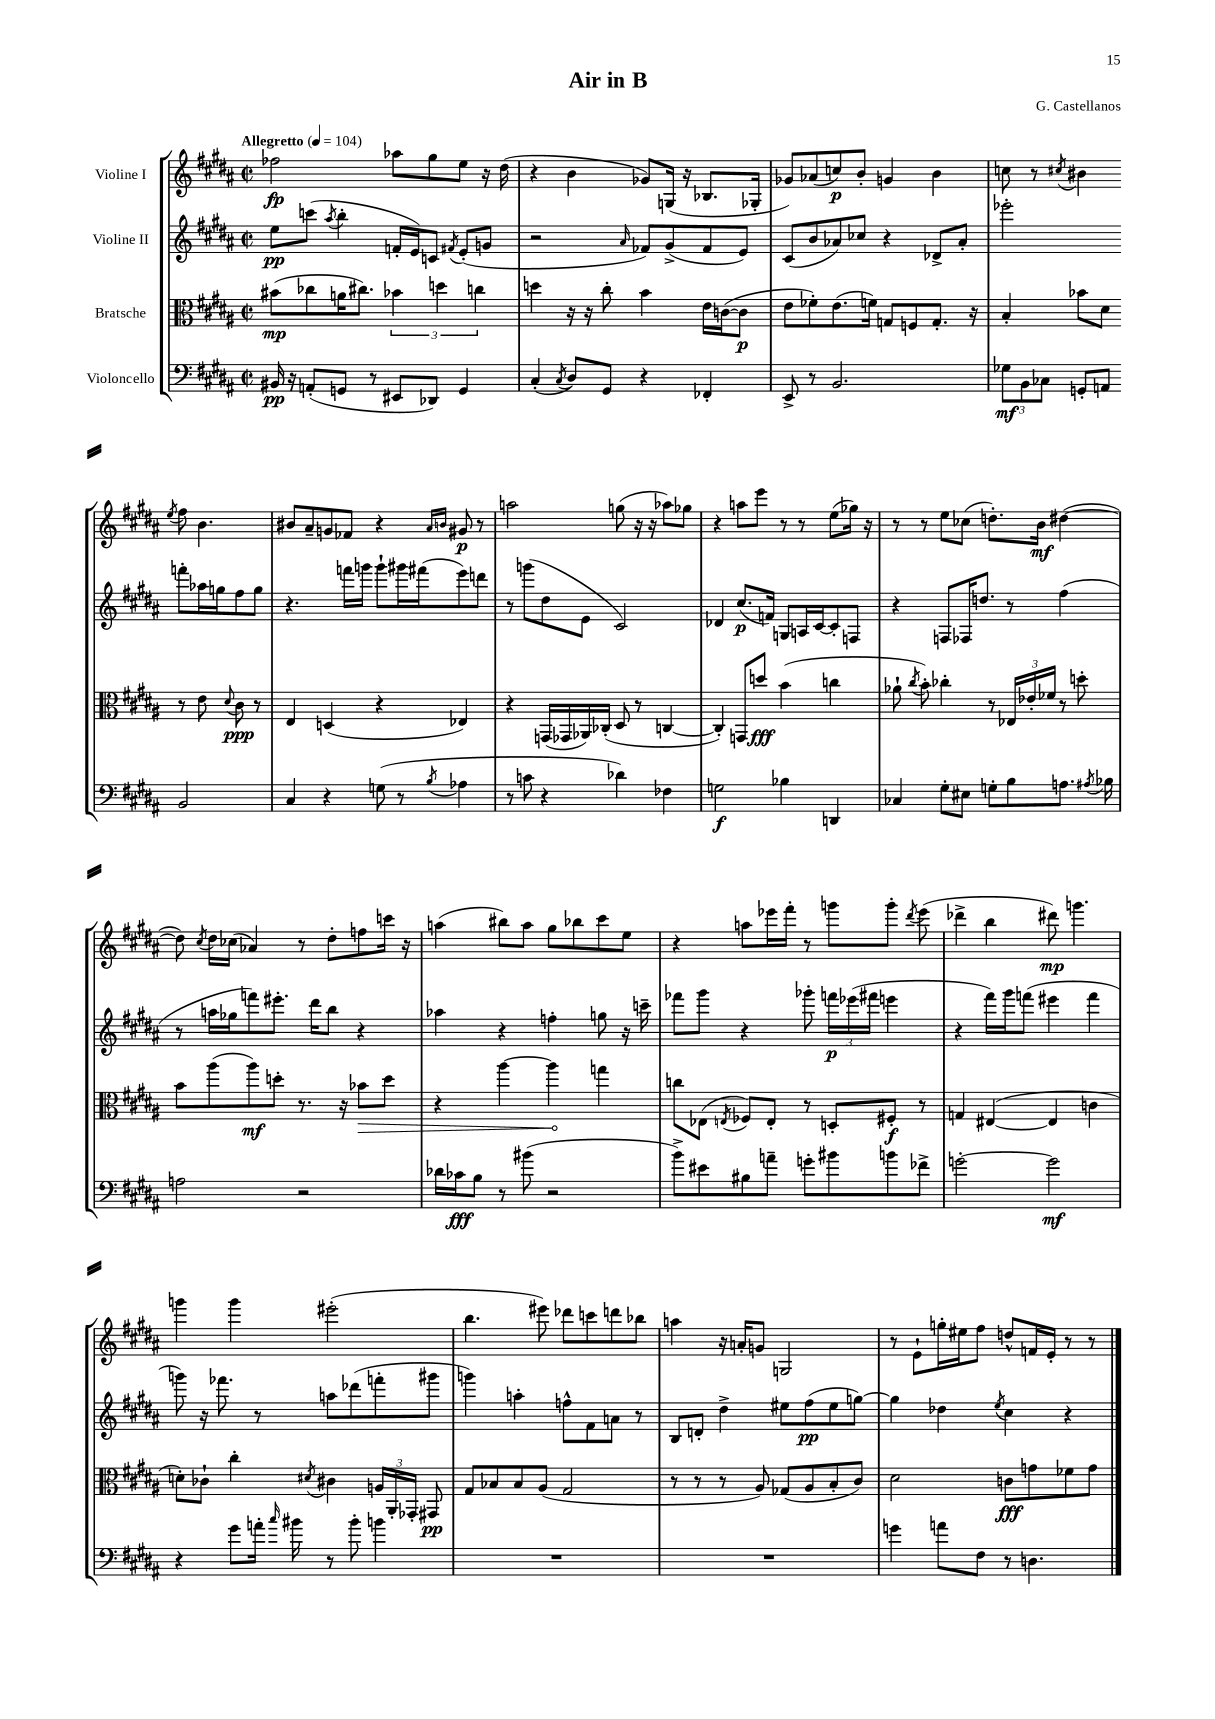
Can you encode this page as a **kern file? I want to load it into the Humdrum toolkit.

**kern	**dynam	**kern	**dynam	**kern	**dynam	**kern	**dynam
*part4	*part4	*part3	*part3	*part2	*part2	*part1	*part1
*staff4	*staff4	*staff3	*staff3	*staff2	*staff2	*staff1	*staff1
*I"Violoncello	*	*I"Bratsche	*	*I"Violine II	*	*I"Violine I	*
*clefF4	*	*clefC3	*	*clefG2	*	*clefG2	*
*k[f#c#g#d#a#]	*	*k[f#c#g#d#a#]	*	*k[f#c#g#d#a#]	*	*k[f#c#g#d#a#]	*
*M2/2	*	*M2/2	*	*M2/2	*	*M2/2	*
*met(c|)	*	*met(c|)	*	*met(c|)	*	*met(c|)	*
*MM104	*	*MM104	*	*MM104	*	*MM104	*
=1	=1	=1	=1	=1	=1	=1	=1
!	!	!	!	!	!	!LO:TX:a:B:t=Allegretto	!
16BB#X/	pp	(8b#X\L	mp	8ee\L	pp	2ff-X\	fp
16r	.	.	.	.	.	.	.
(8AAn'/L	.	8cc-X\	.	(8cccn\J	.	.	.
.	.	.	.	8qaa#/	.	.	.
8GGn/J	.	16an\K	.	4bb'\	.	.	.
.	.	8.cc#X\J)	.	.	.	.	.
8r	.	.	.	.	.	.	.
8EE#X/L	.	6b-X\	.	16fn'/LL	.	8aa-X\L	.
.	.	.	.	16e/J)	.	.	.
8DD-X/J)	.	.	.	8cn/J	.	8gg#\	.
.	.	6ddn\	.	.	.	.	.
.	.	.	.	8qf#X/	.	.	.
4GG/	.	.	.	(8e'/L	.	8ee\J	.
.	.	6ccn\	.	.	.	.	.
.	.	.	.	8gn/J	.	16r	.
.	.	.	.	.	.	(16dd#\	.
=2	=2	=2	=2	=2	=2	=2	=2
(4C#'/	.	4ddn\	.	2r	.	4r	.
8qC#/	.	.	.	.	.	.	.
8D#/L)	.	16r	.	.	.	4b\	.
.	.	16r	.	.	.	.	.
8GG#/J	.	8cc#'\	.	.	.	.	.
.	.	.	.	16qqa#/	.	.	.
4r	.	4b\	.	8f-X/L)	.	8g-X/L)	.
.	.	.	.	(8g#^/	.	(16Gn/Jk	.
.	.	.	.	.	.	16r	.
4FF-X'/	.	16e\LL	.	8f-/	.	8.B-X/L	.
.	.	([16cn\J	.	.	.	.	.
.	.	8c\J]	p	8e/J)	.	.	.
.	.	.	.	.	.	16G-X'/Jk	.
=3	=3	=3	=3	=3	=3	=3	=3
8EE^/	.	8e\L	.	(8c#/L	.	8g-X/L)	.
8r	.	8f-X'\)	.	8b/	.	(8a-X/	.
2.BB/	.	(8.e\	.	8a-X/)	.	8ccn/)	p
.	.	.	.	8cc-X/J	.	8b'/J	.
.	.	16fn\Jk)	.	.	.	.	.
.	.	8Gn/L	.	4r	.	4gn/	.
.	.	8Fn/	.	.	.	.	.
.	.	8.G'/J	.	8d-X^/L	.	4b\	.
.	.	.	.	8a-'/J	.	.	.
.	.	16r	.	.	.	.	.
=4	=4	=4	=4	=4	=4	=4	=4
12G-X\L	mf	4B'/	.	2eee-X'\	.	8ccn\	.
12BB\	.	.	.	.	.	.	.
.	.	.	.	.	.	8r	.
12C-X\J	.	.	.	.	.	.	.
.	.	.	.	.	.	8qcc#X/	.
8GGn'/L	.	8b-X\L	.	.	.	4b#X\	.
8AAn/J	.	8d#\J	.	.	.	.	.
.	.	.	.	.	.	8qee/	.
2BB/	.	8r	.	8fffn'\L	.	8ff#\	.
.	.	8e\	.	16aa-X\L	.	4.b#\	.
.	.	.	.	16ggn\J	.	.	.
.	.	8qqd#/	.	.	.	.	.
.	.	8c#\	ppp	8ff#\	.	.	.
.	.	8r	.	8gg\J	.	.	.
!!LO:LB:g=z
=5	=5	=5	=5	=5	=5	=5	=5
4C#/	.	4E/	.	4.r	.	8b#X/L	.
.	.	.	.	.	.	8a#~/	.
4r	.	(4Dn/	.	.	.	8gn/	.
.	.	.	.	16fffn\LL	.	8f-X/J	.
.	.	.	.	16gggn\JJ	.	.	.
(8Gn\	.	4r	.	8ggg`\L	.	4r	.
8r	.	.	.	16ggg#X\L	.	.	.
.	.	.	.	(16fff#X\J	.	.	.
.	.	.	.	.	.	16qqa#/LL	.
8qB/	.	.	.	.	.	16qqbn/JJ	.
4A-X\	.	4E-X/)	.	8eee\)	.	8g#X/	p
.	.	.	.	8dddn\J	.	8r	.
=6	=6	=6	=6	=6	=6	=6	=6
8r	.	4r	.	8r	.	2aan\	.
8cn\	.	.	.	(8gggn\L	.	.	.
4r	.	(16GGn/LL	.	8dd#\	.	.	.
.	.	16GG-X/	.	.	.	.	.
.	.	16AA-X/)	.	8e\J	.	.	.
.	.	(16C-X'/JJ	.	.	.	.	.
4d-X\)	.	8D#/	.	2c#/)	.	(8ggn\	.
.	.	8r	.	.	.	16r	.
.	.	.	.	.	.	16r	.
4F-X\	.	[4Cn/	.	.	.	8aa-X\L)	.
.	.	.	.	.	.	8gg-X\J	.
=7	=7	=7	=7	=7	=7	=7	=7
2Gn\	f	4C'/])	.	4d-X/	.	4r	.
.	.	8GGn/L	.	(8.cc#/L	p	8aan\L	.
.	.	8ddn/J	fff	.	.	8eee\J	.
.	.	.	.	16fn/Jk)	.	.	.
4B-X\	.	(4b\	.	8Gn/L	.	8r	.
.	.	.	.	16An/L	.	8r	.
.	.	.	.	[16c#/J	.	.	.
4DDn/	.	4ccn\	.	8c#'/]	.	(8ee\L	.
.	.	.	.	8Fn/J	.	16gg-X\Jk)	.
.	.	.	.	.	.	16r	.
=8	=8	=8	=8	=8	=8	=8	=8
4C-X/	.	8a-X`\	.	4r	.	8r	.
.	.	8qcc#/	.	.	.	.	.
.	.	8b'\)	.	.	.	8r	.
8G#'\L	.	4cc-X'\	.	8Fn/L	.	8ee\L	.
8E#X\J	.	.	.	16F-X/K	.	(8cc-X\J	.
.	.	.	.	8.ddn/J	.	.	.
8Gn'\L	.	8r	.	.	.	8.ddn'\L)	.
8B\	.	24E-X/LL	.	8r	.	.	.
.	.	24e-X'/	.	.	.	.	.
.	.	.	.	.	.	16b\Jk	mf
.	.	24f-X/JJ	.	.	.	.	.
8.An\J	.	8r	.	(4ff#\	.	([4dd#X\	.
.	.	8ddn'\	.	.	.	.	.
8qA#X/	.	.	.	.	.	.	.
16B-X\	.	.	.	.	.	.	.
!!LO:LB:g=z
=9	=9	=9	=9	=9	=9	=9	=9
2An\	.	8b\L	.	8r	.	8dd#\])	.
.	.	.	.	.	.	8qcc#/	.
.	.	(8aa#\	.	16aan\LL	.	16dd#\LL	.
.	.	.	.	16gg-X\J	.	(16cc-X\JJ	.
.	.	8aa#\)	mf	8fffn\)	.	4a-X/)	.
.	.	8ddn'\J	.	8.eee#X'\J	.	.	.
2r	.	8.r	.	.	.	8r	.
.	.	.	.	16ddd#\KL	.	.	.
.	.	.	.	8bb\J	.	8dd#'\L	.
.	.	16r	.	.	.	.	.
!	!	!	!LO:HP:b	!	!	!	!
.	.	8b-X\L	>	4r	.	8ffn\	.
.	.	8dd\J	.	.	.	16cccn\Jk	.
.	.	.	.	.	.	16r	.
=10	=10	=10	=10	=10	=10	=10	=10
16d-X\LL	.	4r	.	4aa-X\	.	(4aan\	.
16c-X\J	fff	.	.	.	.	.	.
8B\J	.	.	.	.	.	.	.
8r	.	[4aa#\	.	4r	.	8bb#X\L)	.
(8b#X\	.	.	.	.	.	8aa\J	.
2r	.	4aa#\]	.	4ffn'\	.	8gg#\L	.
.	.	.	.	.	.	8bb-X\	.
.	.	4ggn\	]	8ggn\	.	8ccc#\	.
.	.	.	.	16r	.	8ee\J	.
.	.	.	.	16cccn~\	.	.	.
=11	=11	=11	=11	=11	=11	=11	=11
8b^\L)	.	8ccn\L	.	8fff-X\L	.	4r	.
8e#X\	.	(8E-X\J	.	8ggg#\J	.	.	.
.	.	8qEn/	.	.	.	.	.
8B#X\	.	8F-X/L)	.	4r	.	8aan\L	.
8an~\J	.	8E'/J	.	.	.	16eee-X\L	.
.	.	.	.	.	.	16fff#'\JJ	.
8gn'\L	.	8r	.	8ggg-X'\	.	8r	.
8b#X\	.	8Dn'/L	.	24fffn\LL	p	8gggn\L	.
.	.	.	.	(24eee-X\	.	.	.
.	.	.	.	24fff#X\JJ	.	.	.
8bn\	.	8F#X'/J	f	4eeen\	.	8ggg'\J	.
.	.	.	.	.	.	8qddd#/	.
8f-X^\J	.	8r	.	.	.	(8eee-\	.
=12	=12	=12	=12	=12	=12	=12	=12
[2gn'\	.	4Gn/	.	4r	.	4ddd-X^\	.
.	.	([4E#X/	.	16fff#\LL)	.	4bb\	.
.	.	.	.	16ggg#\J	.	.	.
.	.	.	.	(8fffn\J	.	.	.
2g\]	mf	4E#/]	.	4eee#X\	.	8ddd#X\)	mp
.	.	.	.	.	.	4.gggn\	.
.	.	4cn\	.	4fff\	.	.	.
!!LO:LB:g=z
=13	=13	=13	=13	=13	=13	=13	=13
4r	.	8dn'\L)	.	8gggn\)	.	4gggn\	.
.	.	8c-X`\J	.	16r	.	.	.
.	.	.	.	8.fff-X\	.	.	.
8g#\L	.	4cc#'\	.	.	.	4ggg\	.
16an'\Jk	.	.	.	8r	.	.	.
16qqcc#/	.	.	.	.	.	.	.
16b#X\	.	.	.	.	.	.	.
.	.	8qd#X/	.	.	.	.	.
8r	.	4c#X\	.	8aan\L	.	(2eee#X'\	.
8b#'\	.	.	.	(8ddd-X\	.	.	.
4bn\	.	24An/LL	.	8fffn'\	.	.	.
.	.	24AA#'/	.	.	.	.	.
.	.	24GG-X'/JJ	.	.	.	.	.
.	.	8GG#X/	pp	8ggg#X\J	.	.	.
=14	=14	=14	=14	=14	=14	=14	=14
1r	.	8G#/L	.	4gggn\)	.	4.bb\	.
.	.	8B-X/	.	.	.	.	.
.	.	8B-/	.	4aan'\	.	.	.
.	.	(8A#/J	.	.	.	8eee#X\)	.
.	.	2G#/	.	8ffn^^\L	.	8ddd-X\L	.
.	.	.	.	8f#\	.	8cccn\	.
.	.	.	.	8an\J	.	8dddn\	.
.	.	.	.	8r	.	8bb-X\J	.
=15	=15	=15	=15	=15	=15	=15	=15
1r	.	8r	.	8B/L	.	4aan\	.
.	.	8r	.	8dn'/J	.	.	.
.	.	8r	.	4dd#^\	.	16r	.
.	.	.	.	.	.	16an'/KL	.
.	.	8A#/)	.	.	.	8gn/J	.
.	.	(8G-X/L	.	8ee#X\L	.	2Gn/	.
.	.	8A#/	.	(8ff#\	pp	.	.
.	.	8B'/	.	8ee#\	.	.	.
.	.	8c#/J)	.	[8ggn\J)	.	.	.
=16	=16	=16	=16	=16	=16	=16	=16
4gn\	.	2d#\	.	4gg\]	.	8r	.
.	.	.	.	.	.	8e`\L	.
8an\L	.	.	.	4dd-X\	.	16ggn'\L	.
.	.	.	.	.	.	16ee#X\J	.
8F#\J	.	.	.	.	.	8ff#\J	.
.	.	.	.	8qee/	.	.	.
8r	.	8cn\L	fff	4cc#\	.	8ddn^^/L	.
4.Dn\	.	8gn\	.	.	.	16fn/L	.
.	.	.	.	.	.	16e'/JJ	.
.	.	8f-X\	.	4r	.	8r	.
.	.	8g\J	.	.	.	8r	.
==	==	==	==	==	==	==	==
*-	*-	*-	*-	*-	*-	*-	*-
